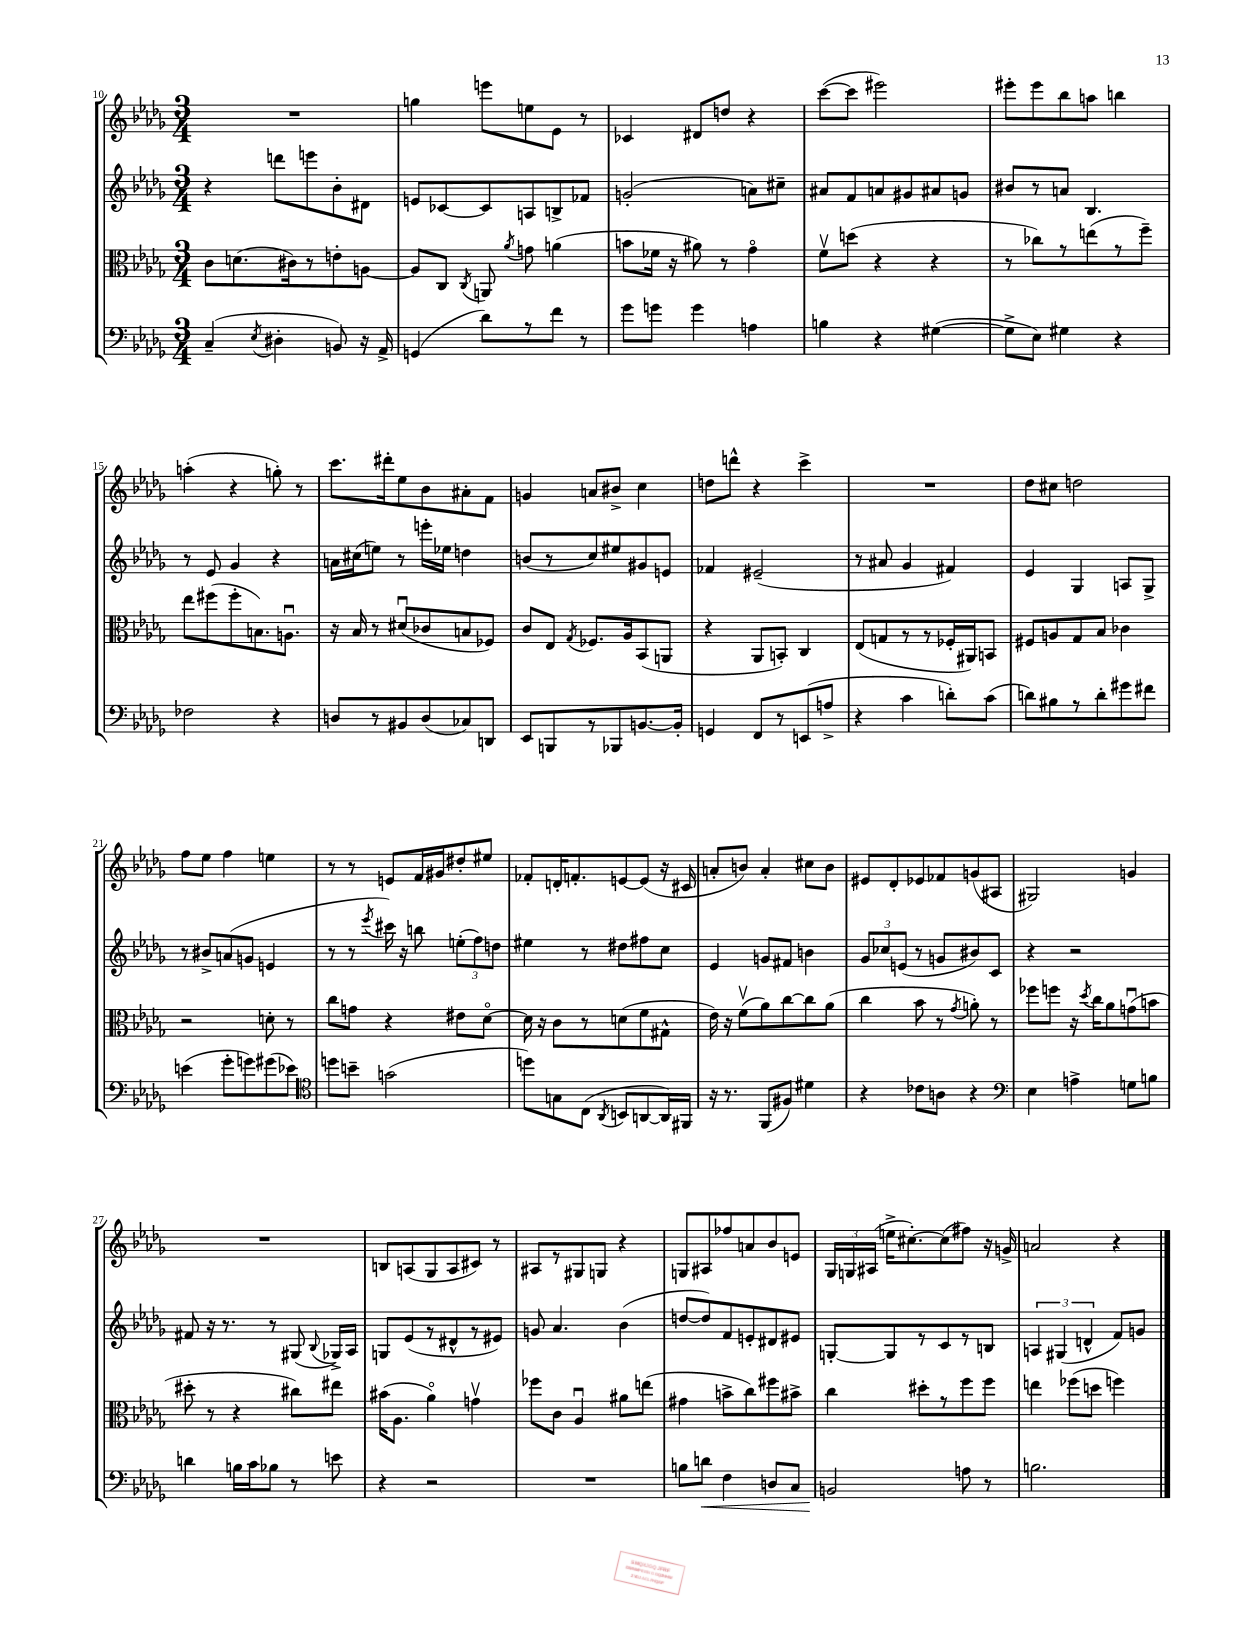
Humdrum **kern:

**kern	**dynam	**kern	**kern	**kern
*part4	*part4	*part3	*part2	*part1
*staff4	*staff4	*staff3	*staff2	*staff1
*clefF4	*	*clefC3	*clefG2	*clefG2
*k[b-e-a-d-g-]	*	*k[b-e-a-d-g-]	*k[b-e-a-d-g-]	*k[b-e-a-d-g-]
*M3/4	*	*M3/4	*M3/4	*M3/4
=10	=10	=10	=10	=10
(4C~/	.	8c\L	4r	2.r
.	.	(8.dn\	.	.
8qE-/	.	.	.	.
4D#X'\	.	.	8dddn\L	.
.	.	16c#X\k)	.	.
.	.	8r	8eeen\	.
8BBn/)	.	8en'\	8b-'\	.
16r	.	[8An\J	8d#X\J	.
16AA-^/	.	.	.	.
=11	=11	=11	=11	=11
(4GGn/	.	8A/L]	8en/L	4ggn\
.	.	8C/J	[8c-X/	.
.	.	8qC/	.	.
8d-\L)	.	8AAn/	8c-/]	8eeen\L
.	.	8qa-/	.	.
8r	.	8gn\	8An/	8een\
8f\J	.	(4an\	8Bn^/	8e-\J
8r	.	.	8f-X/J	8r
=12	=12	=12	=12	=12
8g-\L	.	8bn\L	(2gn'/	4c-X/
8gn\J	.	16f-X\Jk	.	.
.	.	16r	.	.
4g\	.	8a#X\)	.	8d#X/L
.	.	8r	.	8ddn/J
4An\	.	4g-\	8an\L)	4r
.	.	.	8cc#X~\J	.
=13	=13	=13	=13	=13
4Bn\	.	8fv\L	8a#X/L	([8ccc\L
.	.	(8ddn\J	8f/	8ccc\J]
4r	.	4r	8an/	2eee#X\)
.	.	.	8g#X/	.
([4G#X\	.	4r	8a#X/	.
.	.	.	8gn/J	.
=14	=14	=14	=14	=14
8G#^\L]	.	8r	8b#X/L	8eee#X'\L
8E-\J)	.	8cc-X\L)	8r	8eee#\
4G#X\	.	8r	8an/J	8bb-\
.	.	(8een\	4.B-/	8aan\J
4r	.	8r	.	4bbn\
.	.	8ff~\J)	.	.
!!LO:LB:g=z
=15	=15	=15	=15	=15
2F-X\	.	8ee-\L	8r	(4aan'\
.	.	(8ff#X\	8e-/	.
.	.	8ff#'\	4g-/	4r
.	.	8.Bn\)	.	.
4r	.	.	4r	8ggn'\)
.	.	8.Anu\J	.	.
.	.	.	.	8r
=16	=16	=16	=16	=16
8Dn/L	.	16r	16an\LL	8.ccc\L
.	.	16B-/	(16cc#X\J	.
8r	.	8r	8een\J)	.
.	.	.	.	16ddd#X'\k
8BB#X/	.	(8d#Xu/L	8r	8ee-\
(8D/	.	8c-X/	16eeen'\LL	8b-\
.	.	.	16ee-X\JJ	.
8C-X/)	.	8Bn/	4ddn\	8a#X'\
8DDn/J	.	8F-X/J)	.	8f\J
=17	=17	=17	=17	=17
8EE-/L	.	8c/L	(8bn/L	4gn/
8BBBn/	.	8E-/J	8r	.
.	.	8qG-/	.	.
8r	.	8.F-X/L	8cc/)	8an/L
8BBB-X/	.	.	8ee#X/	8b#X^/J
.	.	16A-/k	.	.
[8.BBn/	.	(8BB-/	8g#X/	4cc\
.	.	8AAn/J	8en/J	.
16BB'/Jk]	.	.	.	.
=18	=18	=18	=18	=18
4GGn/	.	4r	4f-X/	8ddn\L
.	.	.	.	8dddn^^\J
8FF/L	.	8AA-/L	(2e#X~/	4r
8r	.	8BBn'/J)	.	.
(8EEn/	.	4C/	.	4ccc^\
8An^/J	.	.	.	.
=19	=19	=19	=19	=19
4r	.	(8E-/L	8r	2.r
.	.	8Gn/	8a#X/	.
4c\	.	8r	4g-/	.
.	.	8r	.	.
8dn'\L)	.	16F-X'/L	4f#X/)	.
.	.	16AA#X/J)	.	.
(8c\J	.	8BBn/J	.	.
=20	=20	=20	=20	=20
8dn\L)	.	8F#X/L	4e-/	8dd-\L
8B#X\	.	8An/	.	8cc#X\J
8r	.	8G-/	4G-/	2ddn\
8d'\	.	8B-/J	.	.
8g#X\	.	4c-X\	8An/L	.
8f#X\J	.	.	8G-^/J	.
!!LO:LB:g=z
=21	=21	=21	=21	=21
(4en\	.	2r	8r	8ff\L
.	.	.	8b#X^/L	8ee-\J
8g-'\L	.	.	(8an/	4ff\
8gn\)	.	.	8gn/J	.
(8g#X\	.	8dn'\	4en/	4een\
8e-X\J)	.	8r	.	.
=22	=22	=22	=22	=22
*clefC4	*	*	*	*
8ddn\L	.	8cc\L	8r	8r
8bn~\J	.	8gn\J	8r	8r
.	.	.	8qeee-/	.
(2gn\	.	4r	16ccc#X\)	8en/L
.	.	.	16r	.
.	.	.	8bbn\	16f/L
.	.	.	.	16g#X/J
.	.	8e#X\L	(12een'\L	8dd#X'/
.	.	.	12ff\)	.
.	.	[8d-\J	.	8ee#X/J
.	.	.	12ddn\J	.
=23	=23	=23	=23	=23
8ddn\L)	.	16d-\]	4ee#X\	8f-X'/L
.	.	16r	.	.
8Gn\	.	8c\L	.	16dn'/K
.	.	.	.	8.fn'/
(8C\J	.	8r	8r	.
8qAA-/	.	.	.	.
8BBn/L	.	(8dn\	8dd#X\L	[8en/
[8AAn/	.	8f\	8ff#X\	(8e/J]
16AA/L])	.	8G#X^^\J	8cc\J	16r
16FF#X/JJ	.	.	.	16c#X/
=24	=24	=24	=24	=24
16r	.	16e-\)	4e-/	8an'/L
8.r	.	16r	.	.
.	.	(8fv\L	.	8bn/J)
(8FF/L	.	8a-\)	8gn/L	4a'/
8F#X/J)	.	[8cc\	8f#X/J	.
4d#X\	.	8cc\]	4bn\	8cc#X\L
.	.	(8a-\J	.	8b\J
=25	=25	=25	=25	=25
4r	.	4cc\	12g-/L	8e#X/L
.	.	.	12cc-X/	.
.	.	.	.	8d-'/
.	.	.	(12en/J	.
8c-X\L	.	8b-\	8r	8e-X/
8An\J	.	8r	8gn/L	8f-X/
.	.	8qg-/	.	.
4r	.	8an'\)	8b#X/)	(8gn/
.	.	8r	8c/J	8A#X/J
=26	=26	=26	=26	=26
*clefF4	*	*	*	*
4E-\	.	8ff-X\L	4r	2G#X/)
.	.	8ffn\J	.	.
4An^\	.	16r	2r	.
.	.	8qdd-/	.	.
.	.	16cc\KL	.	.
.	.	8a-\	.	.
8Gn\L	.	(8gnu\	.	4gn/
8Bn\J	.	8bn\J	.	.
!!LO:LB:g=z
=27	=27	=27	=27	=27
4dn\	.	8dd#X'\	8f#X/	2.r
.	.	8r	16r	.
.	.	.	8.r	.
16Bn\LL	.	4r	.	.
16c\J	.	.	.	.
8B-X\J	.	.	8r	.
8r	.	8cc#X\L)	(8G#X/	.
.	.	.	8qqB-/	.
8en\	.	8ee#X\J	16G-X^/LL)	.
.	.	.	16A-/JJ	.
=28	=28	=28	=28	=28
4r	.	(16b#X\KL	8Gn/L	8Bn/L
.	.	8.A-\J	.	.
.	.	.	(8e-/	(8An/
2r	.	4a-\)	8r	8G-/
.	.	.	8d#X^^/	8A/
.	.	4gnv\	8r	8c#X/J)
.	.	.	8e#X/J)	8r
=29	=29	=29	=29	=29
2.r	.	8ff-X\L	8gn/	8A#X/L
.	.	8c\J	4.a-/	8r
.	.	4A-u/	.	8G#X/
.	.	.	.	8Gn/J
.	.	8a#X\L	(4b-\	4r
.	.	(8een\J	.	.
=30	=30	=30	=30	=30
8Bn\L	.	4g#X\	[8ddn/L	8Gn/L
!	!LO:HP:b	!	!	!
8dn\J	<	.	8dd/])	8A#X/
4F\	.	8bn^\L	8f/	8ff-X/
.	.	8cc\)	8en'/	8an/
8Dn/L	.	8ff#X\	8d#X/	8b-/
8C/J	.	8b#X^\J	8e#X/J	8en/J
=31	=31	=31	=31	=31
2BBn/	.	4cc\	[8Gn'/L	24G-/LL
.	.	.	.	24Gn/
.	.	.	.	(24A#X/JJ
.	.	.	8G/]	16een^\KL
.	.	.	.	[8.cc#X'\)
.	.	8dd#X'\L	8r	.
.	.	8r	8c/	(8cc#\]
8An\	[	8ff\	8r	8ff#X\J)
8r	.	8ff\J	8Bn/J	16r
.	.	.	.	16gn^/
=32	=32	=32	=32	=32
2.Bn\	.	4een\	6An/	2an/
.	.	.	(6G#X/	.
.	.	(8ff-X\L	.	.
.	.	.	6dn^^/	.
.	.	8ddn\J	.	.
.	.	4ffn\)	8f/L)	4r
.	.	.	8gn/J	.
==	==	==	==	==
*-	*-	*-	*-	*-
